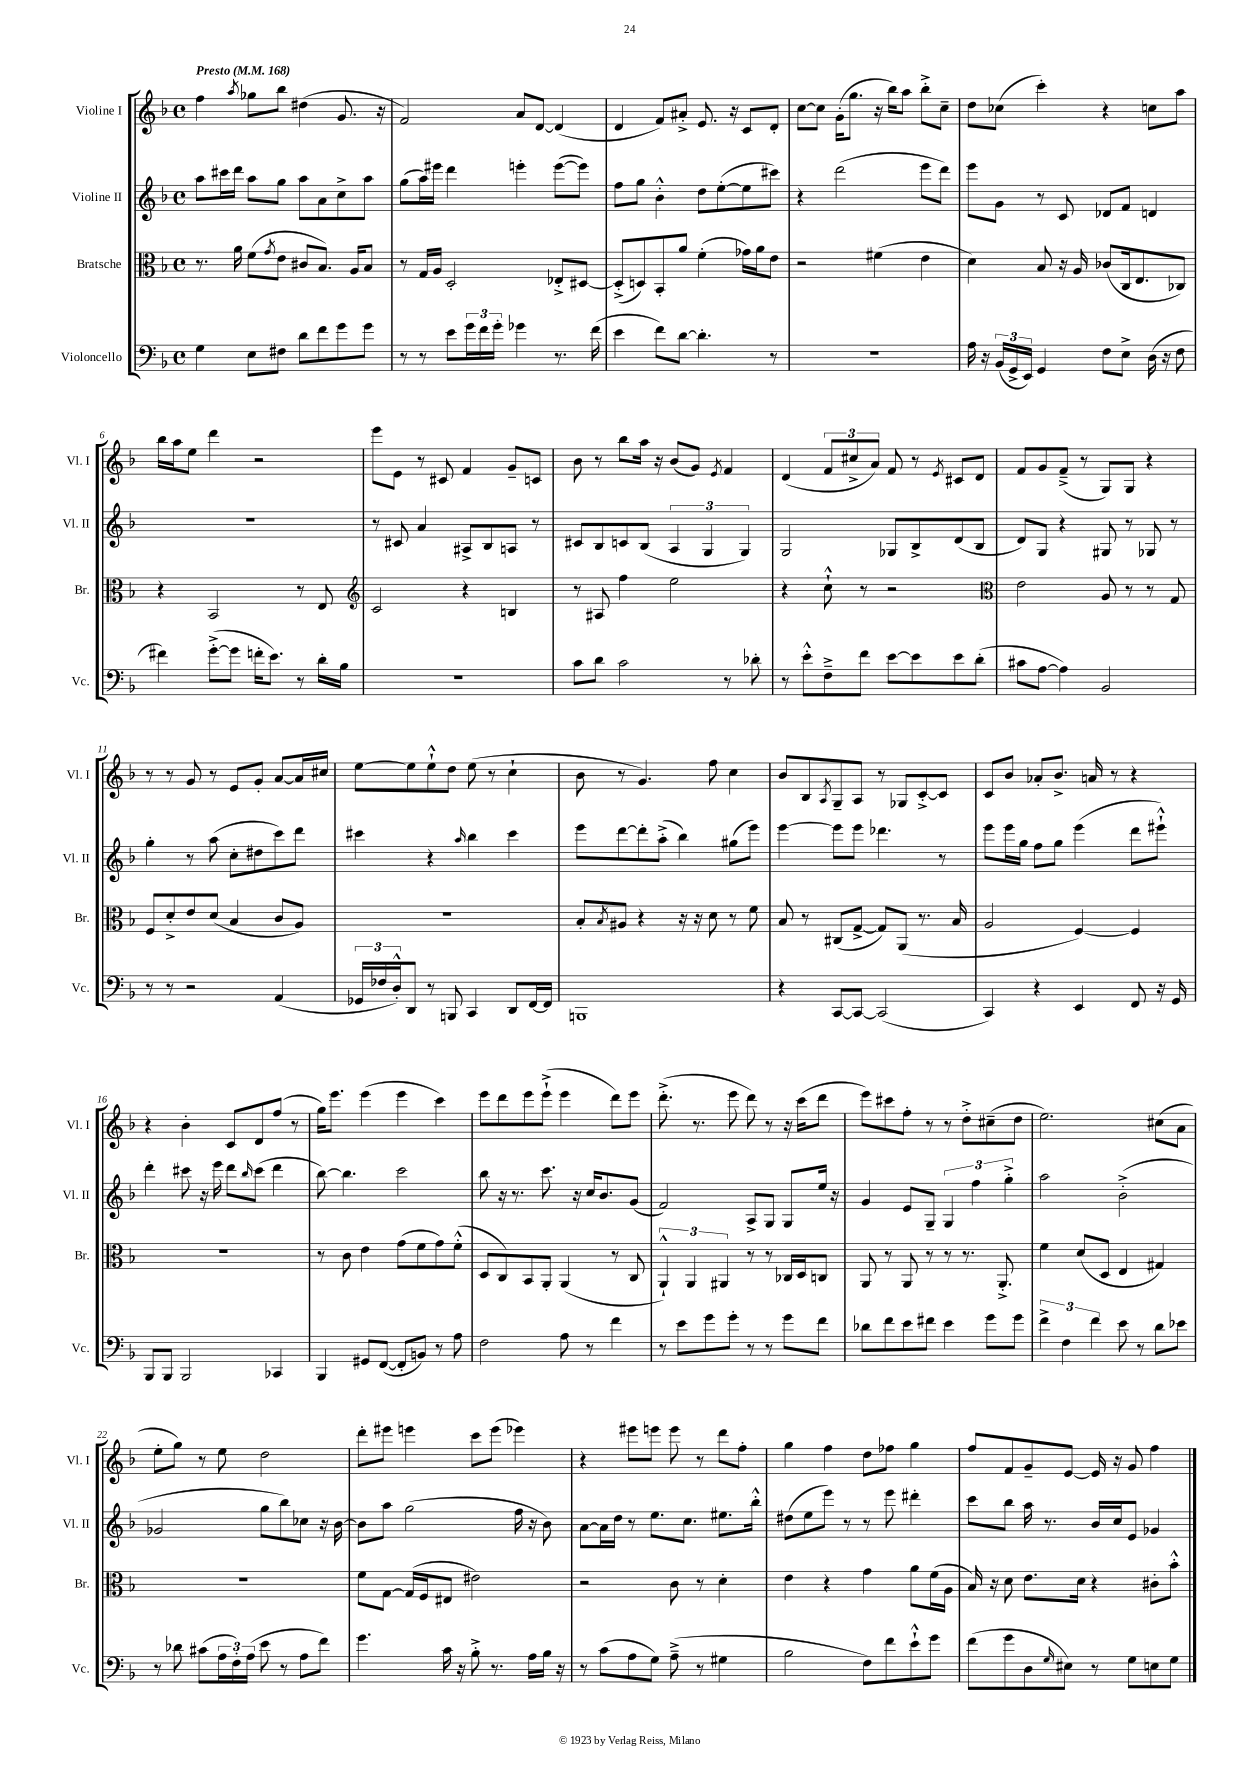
<<
\new StaffGroup <<
\new Staff = "s0" \with { instrumentName = "Violine I" shortInstrumentName = "Vl. I" } {
    \clef treble \key f \major \defaultTimeSignature \time 4/4 \tempo "Presto" 4 = 168
    f''4 \acciaccatura { a''8 } ges''8 bes''8 dis''4( g'8. r16 |
    f'2) a'8 d'8~ d'4( |
    d'4 f'8) ais'8-.-> e'8. r16 c'8 d'8-. |
    c''8~ c''8 g'16-.( g''8. r16 bes''16) a''8 bes''8-.-> c''8-- |
    d''8 ces''8( c'''4-.) r4 c''8 a''8 |
    bes''16 a''16 e''8 d'''4 r2 |
    e'''8 e'8 r8 cis'8 f'4 g'8-- c'8 |
    bes'8 r8 bes''8 a''16 r16 bes'8( g'8) \acciaccatura { e'8 } f'4 |
    d'4( \tuplet 3/2 { f'8 cis''8-> a'8) } f'8 r8 \acciaccatura { e'8 } cis'8 d'8 |
    f'8 g'8 f'8--->( r8 g8) g8 r4 |
    r8 r8 g'8 r8 e'8 g'8-. a'8~ a'16 cis''16 |
    e''8~ e''8 e''8-!-^ d''8 e''8( r8 c''4-! |
    bes'8 r8 g'4.) f''8 c''4 |
    bes'8 bes8 \acciaccatura { a8 } g8-- a8 r8 ges8 c'8~-.-> c'8 |
    c'8 bes'8 aes'8-. bes'8.-> a'16 r8 r4 |
    r4 bes'4-. c'8 d'8 f''8( r8 |
    g''16) e'''8. e'''4( e'''4 c'''4) |
    e'''8 d'''8 e'''8 e'''8-!->( e'''4 d'''8) e'''8 |
    d'''8.-.->( r8. e'''8 d'''8) r8 r16 c'''16( d'''8 |
    e'''8) cis'''8 f''8-. r8 r8 d''8-.-> cis''8--( d''8 |
    e''2.) cis''8( a'8 |
    e''8-. g''8) r8 e''8 d''2 |
    d'''8-. eis'''8 e'''4 c'''8 e'''8( ees'''4) |
    r4 eis'''8 e'''8 e'''8 r8 d'''8 f''8-. |
    g''4 f''4 d''8 fes''8 g''4 |
    f''8 f'8 g'8-- e'8~ e'16 r16 g'8 f''4 \bar "|." |
}
\new Staff = "s1" \with { instrumentName = "Violine II" shortInstrumentName = "Vl. II" } {
    \clef treble \key f \major \defaultTimeSignature \time 4/4
    a''8 cis'''16 d'''16 a''8 g''8 a''8 a'8 c''8-> a''8 |
    g''8( a''16) eis'''16 d'''4 e'''4-. e'''8~( e'''8) |
    f''8 g''8 bes'4-.-^ d''8 e''8~-.( e''8 cis'''8) |
    r4 d'''2( e'''8 d'''8) |
    e'''8 g'8 r8 c'8 des'8 f'8 d'4 |
    R1 |
    r8 cis'8 a'4 ais8-> bes8 a8 r8 |
    cis'8 bes8 c'8 bes8( \tuplet 3/2 { a4 g4 g4) } |
    g2 ges8 bes8-> d'8( bes8 |
    d'8) g8 r4 gis8 r8 ges8 r8 |
    g''4-. r8 a''8( c''8-. dis''8 c'''8) d'''8 |
    cis'''4 r4 \grace { a''16 } bes''4 cis'''4 |
    e'''8 d'''8~ d'''8-. a''8-.->( bes''4) gis''8( e'''8) |
    e'''4~ e'''8 e'''8 des'''4. r8 |
    e'''8 e'''16 g''16 f''8 g''8 e'''4( d'''8 eis'''8-!-^) |
    d'''4-. cis'''8 r16 e'''16 d'''8 \grace { bes''16 } cis'''8( d'''4 |
    bes''8~) bes''4. c'''2 |
    bes''8 r16 r8. c'''8. r16 c''16 bes'8. g'8( |
    f'2) a8-> g8 g8 e''16 r16 |
    g'4 e'8 g8-- \tuplet 3/2 { g4 f''4 g''4-.-> } |
    a''2 bes'2-.->( |
    ges'2 g''8 bes''8) ces''8 r16 bes'16~ |
    bes'8 a''8 g''2( f''16 r16 bes'8) |
    a'8~ a'16 d''16 r8 e''8. c''8. eis''8. bes''16-.-^ |
    dis''8( e''8 e'''8) r8 r8 e'''8 dis'''4-. |
    c'''8 bes''8 a''16 r8. bes'16 c''16 e'8 ges'4 \bar "|." |
}
\new Staff = "s2" \with { instrumentName = "Bratsche" shortInstrumentName = "Br." } {
    \clef alto \key f \major \defaultTimeSignature \time 4/4
    r8. a'16 f'8( \acciaccatura { g'8 } e'8 cis'8 bes8.) a16 bes8 |
    r8 g16 a16 d2-. ees8-.-> dis8~ |
    dis8-.->( d8) bes,8-. a'8 f'4-.( ges'16) a'16 e'8 |
    r2 fis'4( e'4 |
    d'4) bes8 r16 a16 ces'8( c16 e8. ces8) |
    r4 bes,2 r8 e8 |
    \clef treble c'2 r4 b4 |
    r8 ais8 f''4 e''2 |
    r4 c''8-!-^ r8 r2 |
    \clef alto e'2 a8 r8 r8 g8 |
    f8 d'8-.-> e'8 d'8( bes4 c'8 a8) |
    r1 |
    bes8-. \acciaccatura { bes8 } ais8 r4 r16 r16 d'8 r8 f'8 |
    bes8 r8 cis8( g8~-> g8) a,8( r8. bes16 |
    a2 f4~) f4 |
    R1 |
    r8 c'8 e'4 g'8( f'8 g'8) f'8-.-^( |
    d8 c8) bes,8 a,8-. a,4( r8 c8 |
    \tuplet 3/2 { a,4-!-^) a,4 ais,4 } r8 r8 ces16 d16 c8 |
    a,8 r8 a,8 r8 r8 r8. a,8.-.-> |
    f'4 d'8( d8 e4 gis4) |
    R1 |
    f'8 g8~ g16( f16 eis8 eis'2) |
    r2 c'8 r8 d'4-. |
    e'4 r4 g'4 a'8 f'16( a16 |
    bes16) r16 d'8 e'8. d'16 r4 cis'8-. bes'8-.-^ \bar "|." |
}
\new Staff = "s3" \with { instrumentName = "Violoncello" shortInstrumentName = "Vc." } {
    \clef bass \key f \major \defaultTimeSignature \time 4/4
    g4 e8 fis8 d'8 f'8 g'8 g'8 |
    r8 r8 e'8 \tuplet 3/2 { g'16 f'16 g'16-. } ges'4 r8. f'16( |
    e'4 f'8) d'8~ d'4.-. r8 |
    R1 |
    a16 r16 \tuplet 3/2 { bes,16( g,16-> e,16) } g,4 f8 e8-> d16( r16 f8 |
    fis'4) g'8~-.->( g'8 f'16-. e'8.) r8 d'16-. bes16 |
    R1 |
    c'8 d'8 c'2 r8 des'8-. |
    r8 e'8-.-^ f8---> f'8 e'8~ e'8 e'8 d'8-.( |
    cis'8 a8~ a4) bes,2 |
    r8 r8 r2 a,4( |
    \tuplet 3/2 { ges,16 fes16 d16-.-^) } d,8 r8 b,,8 c,4 d,8 f,16~ f,16 |
    b,,1 |
    r4 c,8~ c,8~ c,2( |
    c,4) r4 e,4 f,8 r16 g,16 |
    bes,,8 bes,,8 bes,,2 ces,4 |
    bes,,4 gis,8 f,8~( f,8-. b,8) r8 a8 |
    f2 a8 r8 f'4 |
    r8 e'8 g'8 g'8-. r8 r8 g'8 f'8 |
    des'8 f'8 e'8 fis'8 e'4 g'8 g'8 |
    \tuplet 3/2 { f'4-> f4 f'4 } e'8 r8 d'8 ees'8 |
    r8 des'8 cis'8( \tuplet 3/2 { a16 f16-.) a16( } e'8 r8 a8 f'8) |
    g'4. c'16 r16 bes8-.-> r8. a16 bes16 r16 |
    r8 c'8( a8 g8) a8--->( r8 gis4 |
    bes2 f8) f'8 e'8-!-^ g'8 |
    f'8( g'8 d8 \grace { g16 } eis8) r8 g8 e8 g8 \bar "|." |
}
>>
>>
